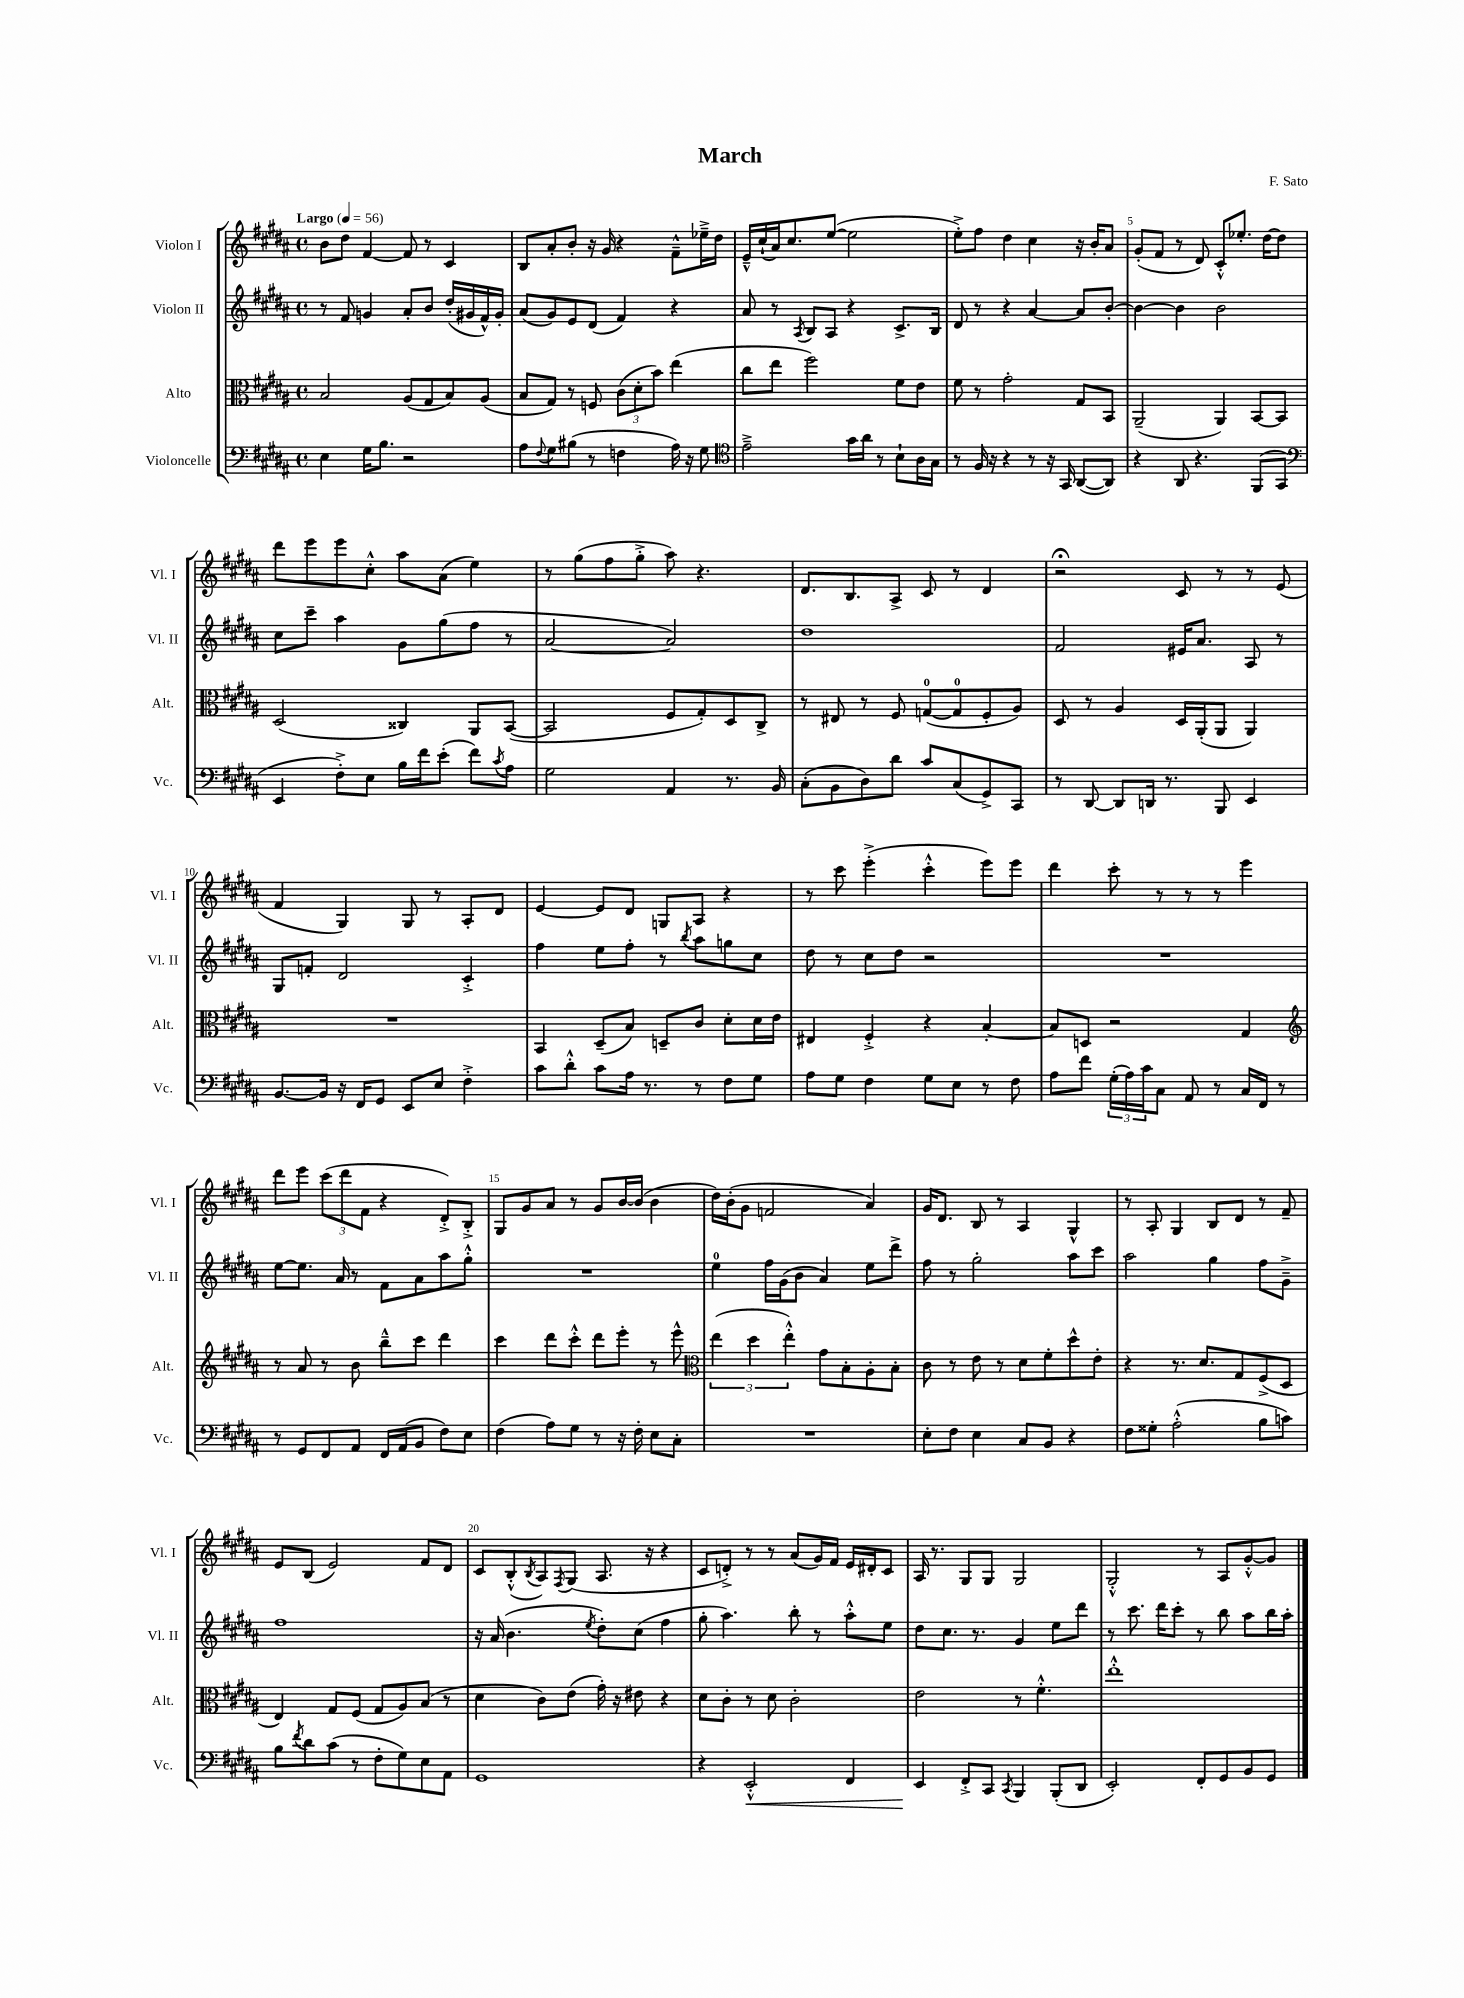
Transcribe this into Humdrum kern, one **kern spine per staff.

**kern	**kern	**kern	**kern
*staff4	*staff3	*staff2	*staff1
*clefF4	*clefC3	*clefG2	*clefG2
*k[f#c#g#d#a#]	*k[f#c#g#d#a#]	*k[f#c#g#d#a#]	*k[f#c#g#d#a#]
*M4/4	*M4/4	*M4/4	*M4/4
*met(c)	*met(c)	*met(c)	*met(c)
*MM56	*MM56	*MM56	*MM56
4E	2B	8r	8b
.	.	8f#	8dd#
16G#	.	4g	[4f#
8.B	.	.	.
2r	(8A#	8a#'	8f#]
.	8G#	8b	8r
.	8B)	(16dd#'	4c#
.	.	16g#	.
.	(8A#	16f#^^)	.
.	.	16g#'	.
=	=	=	=
8A#	8B	(8a#	8B
8qqF#	.	.	.
8G#	8G#)	8g#)	8a#'
(8B#	8r	8e	8b'
8r	8F	(8d#	16r
.	.	.	16g#
4F	(12c#	4f#)	4r
.	12d#'	.	.
.	12b)	.	.
16A#)	(4ee	4r	8f#~^^
16r	.	.	.
8G#	.	.	16ee-~^
.	.	.	16dd#
=	=	=	=
*clefC4	*	*	*
2e~^	8cc#	8a#	16e~^^
.	.	.	(16cc#`
.	8ee	8r	16a#)
.	.	.	8.cc#
.	.	8qA#	.
.	2ff#)	8B	.
.	.	8A#	([8ee
16g#	.	4r	2ee]
16a#	.	.	.
8r	.	.	.
8B`	8f#	8.c#^	.
16A#	8e	.	.
16G#	.	16B	.
=	=	=	=
8r	8f#	8d#	8ee'^)
16F#	8r	8r	8ff#
16r	.	.	.
4r	2g#'	4r	4dd#
8r	.	[4a#	4cc#
16r	.	.	.
16GG#	.	.	.
([8AA#	8G#	8a#]	16r
.	.	.	16b'
8AA#])	8BB	[8b'	8a#
=	=	=	=
4r	(2AA#~	4b_	(8g#'
.	.	.	8f#
8AA#	.	4b]	8r
4.r	.	.	8d#)
.	4AA#)	2b	8c#'^^
.	.	.	8.ee-'
(8FF#	[8BB	.	.
.	.	.	[16dd#
8GG#	8BB]	.	8dd#]
=	=	=	=
*clefF4	*	*	*
4EE	(2D#	8cc#	8ddd#
.	.	8ccc#~	8eee
8F#'^)	.	4aa#	8eee
8E	.	.	8cc#'^^
16B	4C##)	8g#	8aa#
16f#	.	.	.
(8e'	.	(8gg#	(8a#
8f#)	8AA#	8ff#	4ee)
8qc#	.	.	.
8A#	([8BB	8r	.
=	=	=	=
2G#	2BB]	[2a#	8r
.	.	.	(8gg#
.	.	.	8ff#
.	.	.	8gg#'^
4AA#	8F#	2a#])	8aa#)
.	8G#')	.	4.r
8.r	8D#	.	.
.	8C#^	.	.
16BB	.	.	.
=	=	=	=
(8C#'	8r	1dd#	8.d#
8BB	8E#	.	.
.	.	.	8.B
8D#)	8r	.	.
8d#	8F#	.	8A#^
8c#	([8G	.	8c#
(8C#	8G]	.	8r
8GG#^)	8F#'	.	4d#
8CC#	8A#)	.	.
=	=	=	=
8r	8D#	2f#	2r;
[8DD#	8r	.	.
8DD#]	4A#	.	.
16DD	.	.	.
8.r	.	.	.
.	16D#	16e#	8c#
.	(16AA#'	8.a#	.
8BBB	8AA#	.	8r
4EE	4AA#)	8A#	8r
.	.	8r	(8e
=	=	=	=
[8.BB	1r	8G#	4f#
.	.	8f'	.
16BB]	.	.	.
16r	.	2d#	4G#)
16FF#	.	.	.
8GG#	.	.	.
8EE	.	.	8G#
8E	.	.	8r
4F#'^	.	4c#'^	8A#'
.	.	.	8d#
=	=	=	=
8c#	4BB	4ff#	[4e
8d#'^^	.	.	.
8c#	(8D#~	8ee	8e]
16A#	8B)	8ff#'	8d#
8.r	.	.	.
.	8D~	8r	8G
.	.	8qbb	.
8r	8c#	8aa#	8A#
8F#	8d#'	8gg	4r
8G#	16d#	8cc#	.
.	16e	.	.
=	=	=	=
8A#	4E#	8dd#	8r
8G#	.	8r	8ccc#
4F#	4F#'^	8cc#	(4eee'^
.	.	8dd#	.
8G#	4r	2r	4ccc#'^^
8E	.	.	.
8r	[4B'	.	8eee)
8F#	.	.	8eee
=	=	=	=
8A#	8B]	1r	4ddd#
8f#	8D	.	.
(24G#'	2r	.	8ccc#'
24A#)	.	.	.
24c#	.	.	.
8C#	.	.	8r
8AA#	.	.	8r
8r	.	.	8r
16C#	4G#	.	4eee
16FF#	.	.	.
8r	.	.	.
=	=	=	=
*	*clefG2	*	*
8r	8r	[8ee	8ddd#
8GG#	8a#	8.ee]	8eee
8FF#	8r	.	(12ccc#
.	.	16a#	.
.	.	.	12ddd#
8AA#	8b	8r	.
.	.	.	12f#
16FF#	8bb~^^	8f#	4r
(16AA#	.	.	.
8BB	8ccc#	8a#	.
8F#)	4ddd#	8aa#	8d#'^)
8E	.	8gg#'^^	8B'^
=	=	=	=
(4F#	4ccc#	1r	8G#
.	.	.	8g#
8A#)	8ddd#	.	8a#
8G#	8ccc#'^^	.	8r
8r	8ddd#	.	8g#
16r	8eee'	.	[16b
16F#'	.	.	(16b]
8E	8r	.	4b
8C#'	8eee^^	.	.
=	=	=	=
*	*clefC3	*	*
1r	(6ee	4ee	16dd#)
.	.	.	(16b'
.	.	.	8g#
.	6dd#	.	.
.	.	16ff#	2f
.	.	(16g#	.
.	6ee'^^)	.	.
.	.	8b	.
.	8g#	4a#)	.
.	8B'	.	.
.	8A#'	8ee	4a#)
.	8B'	8ddd#^	.
=	=	=	=
8E'	8c#	8ff#	16g#
.	.	.	8.d#
8F#	8r	8r	.
4E	8e	2gg#'	8B
.	8r	.	8r
8C#	8d#	.	4A#
8BB	8f#'	.	.
4r	8dd#^^	8aa#	4G#^^
.	8e'	8ccc#	.
=	=	=	=
8F#	4r	2aa#	8r
8G##'	.	.	8A#'
(2A#'^^	8.r	.	4G#
.	8.d#	.	.
.	.	4gg#	8B
.	8G#	.	8d#
8B	(8F#^	8ff#	8r
8c)	8D#	8g#~^	8f#~
=	=	=	=
8B	4E)	1ff#	8e
8qf#	.	.	.
8d#	.	.	(8B
(8c#	8G#	.	2e)
8r	(8F#	.	.
8F#'	8G#	.	.
8G#)	8A#)	.	.
8E	(8B	.	8f#
8AA#	8r	.	8d#
=	=	=	=
1GG#	4d#	16r	8c#
.	.	(16a#	.
.	.	4.b	(8B'^^
.	.	.	8qB
.	8c#)	.	8A#)
.	.	.	8qF#
.	(8e	.	(8G#
.	.	8qee	.
.	16g#')	8dd#')	8.A#
.	16r	.	.
.	8e#	(8cc#	.
.	.	.	16r
.	4r	4ff#	4r
=	=	=	=
4r	8d#	8gg#'	8c#
.	8c#'	4.aa#)	8d'^)
2EE'^^	8r	.	8r
.	8d#	.	8r
.	2c#'	8bb'	(8a#
.	.	8r	16g#)
.	.	.	16f#
4FF#	.	8aa#'^^	16e
.	.	.	16d#'
.	.	8ee	8c#
=	=	=	=
4EE	2e	8dd#	16A#
.	.	.	8.r
.	.	8.cc#	.
8FF#'^	.	.	8G#
.	.	8.r	.
8CC#	.	.	8G#
8qCC#	.	.	.
4BBB	8r	4g#	2G#
.	4.f#'^^	.	.
(8BBB'	.	8ee	.
8DD#	.	8ddd#	.
=	=	=	=
2EE')	1ee'^^	8r	2G#'^^
.	.	8.ccc#	.
.	.	16ddd#	.
.	.	8ccc#'	.
8FF#'	.	8r	8r
8GG#	.	8bb	8A#
8BB	.	8aa#	[8g#'^^
8GG#	.	16bb	8g#]
.	.	16aa#'	.
==	==	==	==
*-	*-	*-	*-
